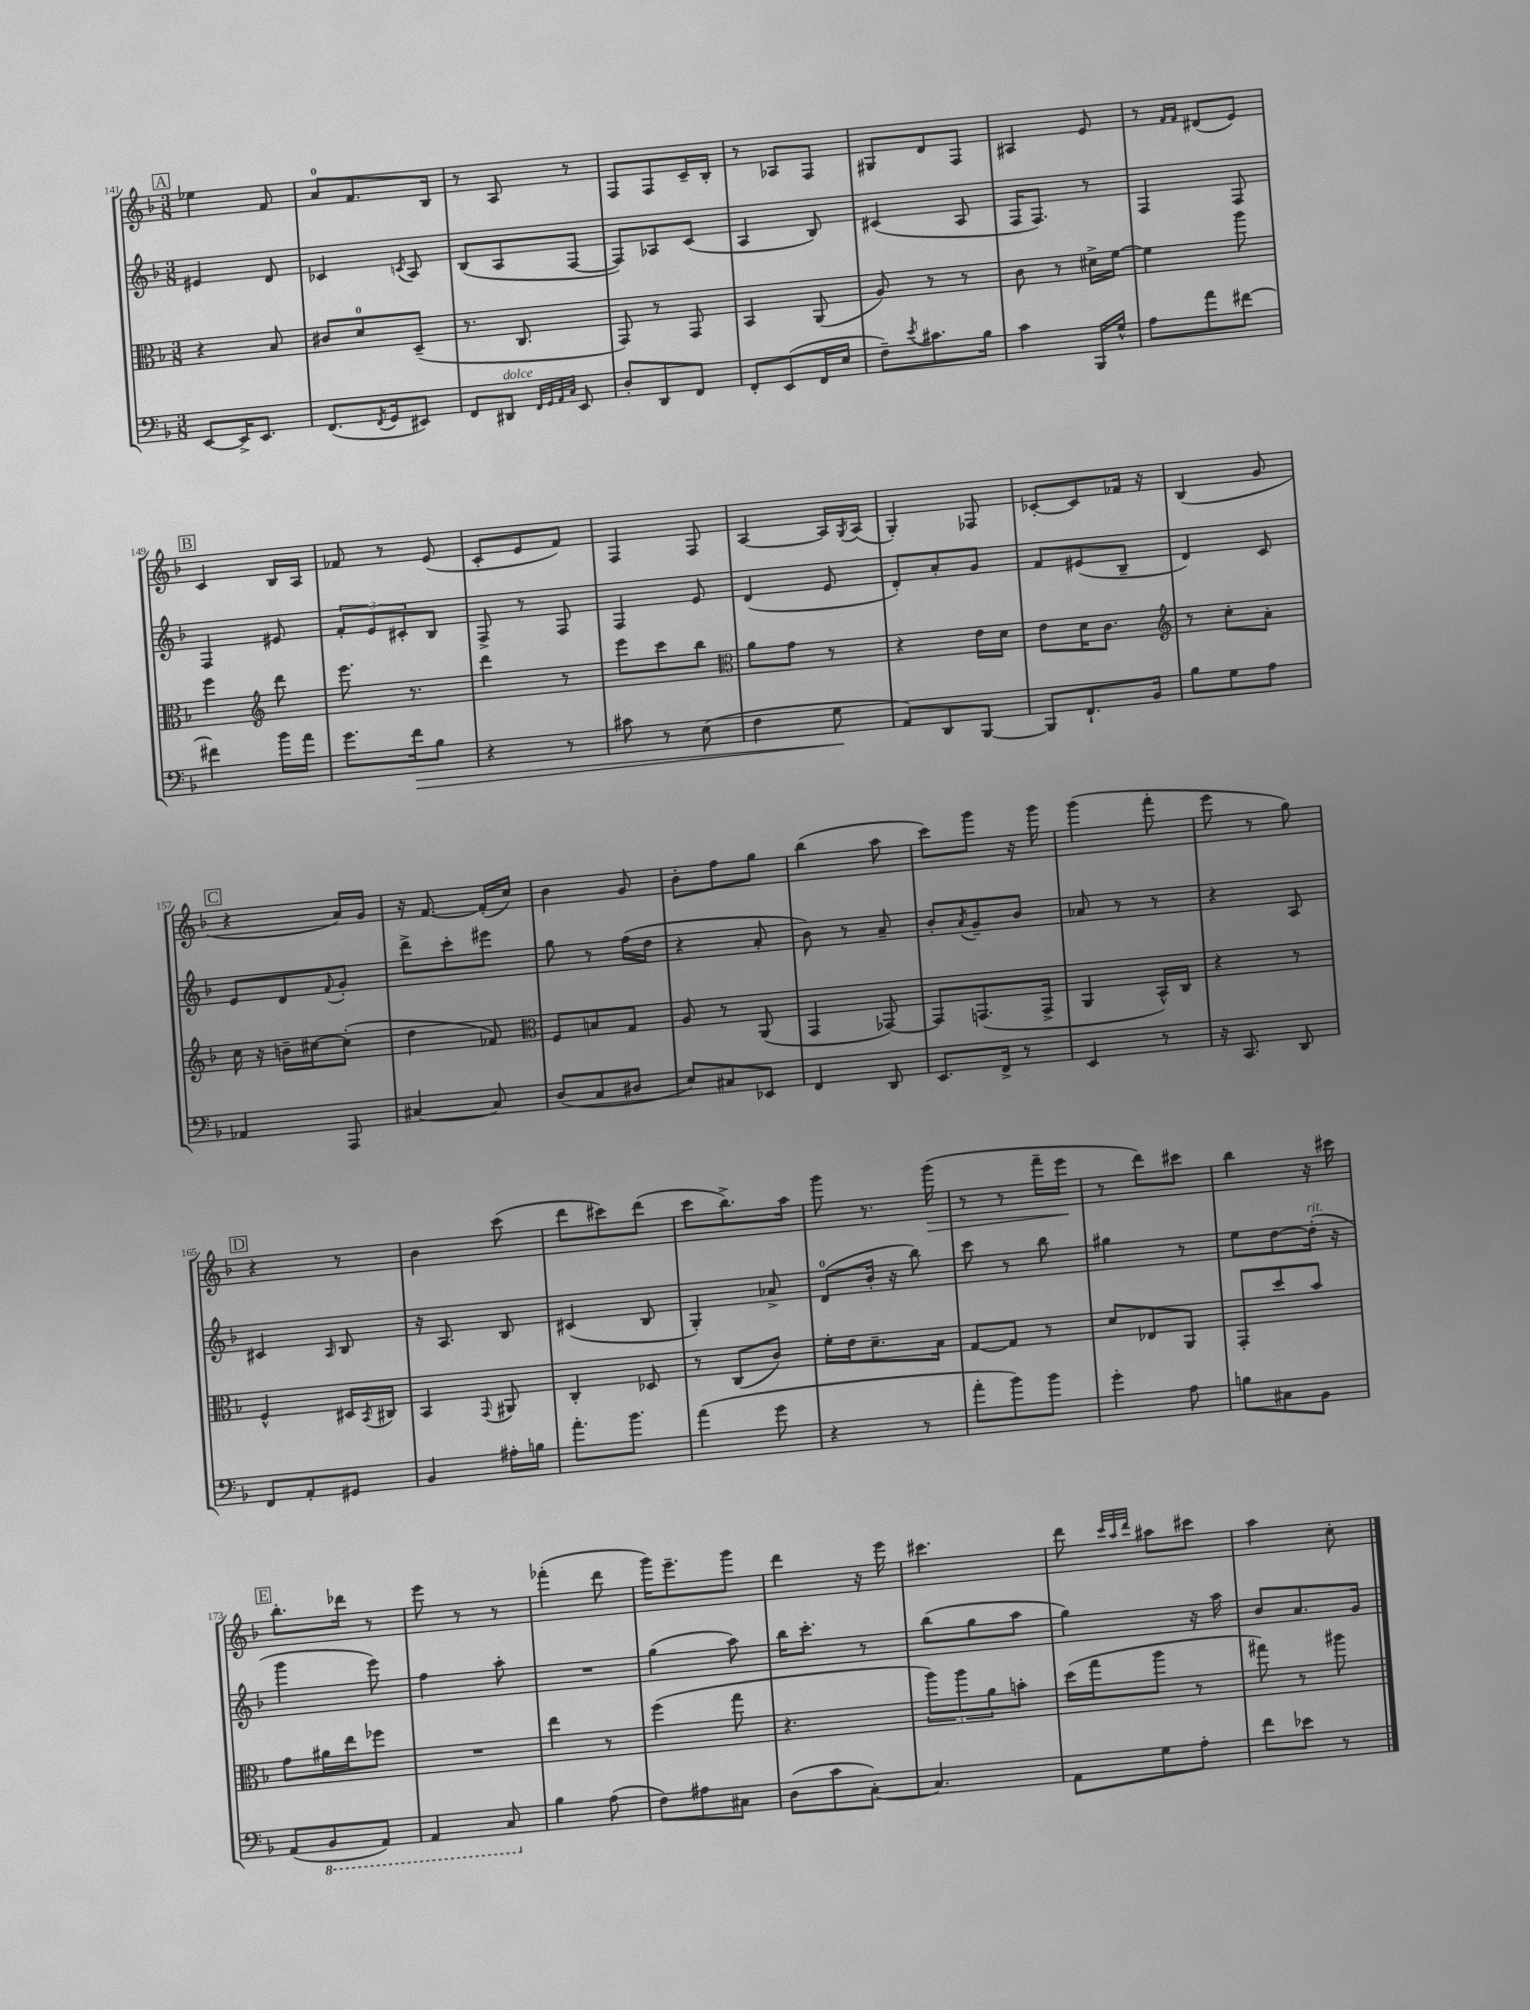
<<
\new StaffGroup <<
\new Staff = "s0" {
    \clef treble \key f \major \numericTimeSignature \time 3/8
    \mark \markup { \box "A" } ees''4 f'8 |
    a'8-0 f'8. bes16 |
    r8 a8 r8 |
    f8 f8 c'16-- bes16-. |
    r8 aes8 f8 |
    gis8 d'8 f8 |
    ais4 e'8 |
    r8 \grace { f'16 f'16 } dis'8( e'8) |
    \mark \markup { \box "B" } c'4 bes16 a16 |
    fes'8 r8 e'8( |
    c'8-. e'8 f'8) |
    f4 f8 |
    a4~ a16 \acciaccatura { g8 } a16( |
    g4-.) fes8 |
    ces'8~-. ces'8 fes'16 r16 |
    bes4( g'8 |
    \mark \markup { \box "C" } r4 a'16) g'16 |
    r16 f'8.~ f'16-.( c''16) |
    bes'4 g'8 |
    bes'8-. f''8 g''8 |
    bes''4( a''8 |
    c'''8) g'''8 r16 g'''16 |
    g'''4( f'''8-. |
    e'''8 r8 g''8) |
    \mark \markup { \box "D" } r4 r8 |
    bes'4 c'''8( |
    d'''8 cis'''8) d'''8( |
    c'''8 bes''8.->) a''16 |
    g'''8 r8. g'''16\>( |
    r8 r8 f'''16-- e'''16\! |
    r8 d'''8) cis'''8 |
    bes''4 r16 cis'''16 |
    \mark \markup { \box "E" } bes''8.-. des'''16 r8 |
    e'''8 r8 r8 |
    fes'''4-.( d'''8 |
    g'''16) e'''8.-- g'''8 |
    d'''4 r16 e'''16 |
    cis'''4. |
    d'''8 \grace { c'''32 a''32 d'''32 } ais''8 cis'''8 |
    a''4 c''8-. \bar "|." |
}
\new Staff = "s1" {
    \clef treble \key f \major \numericTimeSignature \time 3/8
    \mark \markup { \box "A" } eis'4 d'8 |
    ces'4 \acciaccatura { c'8 } a8 |
    bes8( a8 f8~ |
    f8) aes8 c'8( |
    a4 bes8) |
    cis'4( a8 |
    f16 f8.) r8 |
    f4 f8 |
    \mark \markup { \box "B" } f4 eis'8 |
    \tuplet 3/2 { f'8-. e'8 cis'8-. } bes8 |
    f8-> r8 f8 |
    f4 e'8 |
    d'4( e'8 |
    d'8-.) a'8-. g'8 |
    f'8 eis'8( bes8-- |
    d'4) c'8 |
    \mark \markup { \box "C" } e'8 d'8 \appoggiatura { f'8 } g'8-. |
    d'''8-> c'''8-. eis'''8 |
    g''8 r8 f''16( d''16 |
    r4 a'8-. |
    bes'8) r8 a'8-- |
    bes'8-. \acciaccatura { a'8 } g'8-- bes'8 |
    aes'8 r8 r8 |
    r4 a8 |
    \mark \markup { \box "D" } cis'4 \grace { a16 } bes8 |
    r16 a8. bes8 |
    cis'4( bes8 |
    g4-.) aes'8-> |
    d'8-0( bes'16-. r16 bes''8) |
    c'''8 r8 bes''8 |
    gis''4 r8 |
    e''8 d''8~ d''16-.^\markup { \italic "rit." }( r16 |
    \mark \markup { \box "E" } g'''4 e'''8) |
    f''4 a''8-. |
    R4. |
    g''4( a''8) |
    bes''16 c'''8.-. r8 |
    bes''8( g''8 a''8 |
    g''4) r16 a''16 |
    bes'8 a'8. g'16 \bar "|." |
}
\new Staff = "s2" {
    \clef alto \key f \major \numericTimeSignature \time 3/8
    \mark \markup { \box "A" } r4 bes8 |
    cis'8 d'8-0 d8--( |
    r8. c8. |
    g,8) r8 g,8 |
    bes,4 a,8( |
    a8) r8 r8 |
    c'8 r8 dis'16-> f'16~ |
    f'4 a''8 |
    \mark \markup { \box "B" } f''4 \clef treble d'''8 |
    e'''8. r8. |
    d'''4 r8 |
    e'''8 c'''8 bes''8 |
    \clef alto a'8 g'8 r8 |
    r4 e'16 d'16 |
    e'8 d'16 c'8. |
    \clef treble r8 c''8-. a'8-. |
    \mark \markup { \box "C" } c''16 r16 b'16-- cis''16~ cis''8-.( |
    d''4 fes'8) |
    \clef alto f8 b8 g8 |
    a8 r8 a,8( |
    g,4 ges,8~) |
    ges,8 g,8.( g,16-> |
    a,4 bes,16-^) c16 |
    r4 r8 |
    \mark \markup { \box "D" } f4-^ dis16 \acciaccatura { bes,8 } cis16 |
    bes,4 \appoggiatura { g,8 } ais,8 |
    c4-. des8 |
    r8 c8( c'8) |
    f'16-. e'16 d'8.-- bes16 |
    g8~ g8 r8 |
    d'8 ees8 a,8 |
    g,8-. d''8 bes'8 |
    \mark \markup { \box "E" } g'8 ais'16 e''16 fes''8 |
    R4. |
    e''4 r8 |
    f''4( g''8 |
    r4. |
    \tuplet 3/2 { a''8) a''8 a'8 } b'8-. |
    d''16( g''16 a''8 r8 |
    gis''8) r8 ais''8 \bar "|." |
}
\new Staff = "s3" {
    \clef bass \key f \major \numericTimeSignature \time 3/8
    \mark \markup { \box "A" } e,8~ e,16-> e,8. |
    f,8.( \acciaccatura { f,8 } g,16 eis,8) |
    f,8 dis,8^\markup { \italic "dolce" } \grace { f,32 g,32 a,32 c32 } e,8 |
    d8-. d,8 f,8 |
    f,8-. e,8( f,16 e16 |
    f8--) \acciaccatura { e'8 } cis'8. bes16 |
    c'4 bes,,16 g16-^ |
    a8 a'8 fis'8~ |
    \mark \markup { \box "B" } fis'4 bes'16 a'16 |
    g'8. f'16\> bes8 |
    r4 r8 |
    cis'8 r8 e8( |
    f4 g8\! |
    a,8) d,8 bes,,8~ |
    bes,,8 f,8.-! bes,16 |
    bes8 g8 a8 |
    \mark \markup { \box "C" } aes,4 a,,8 |
    cis4~ cis8 |
    d8( c8 dis8 |
    e8) cis8 ees,8 |
    f,4 d,8 |
    e,8. f,16-> r8 |
    e,4 r8 |
    r16 c,8. d,8 |
    \mark \markup { \box "D" } f,8 a,8-. gis,8 |
    bes,4 ais16-. b16 |
    a'8.-. bes'8. |
    a'4( g'8 |
    r4 r8 |
    a'8-. bes'8) bes'8 |
    g'4-. a8 |
    b8 cis8 bes,8 |
    \mark \markup { \box "E" } a,8( \ottava #-1 bes,,8 a,,8) |
    a,,4 c,8 \ottava #0 |
    bes4 a8( |
    f8) ais8 cis8 |
    d8( c'8 c8~-.) |
    c4. |
    a,8 g8 a8-. |
    f'8 ees'8 r8 \bar "|." |
}
>>
>>
\layout { \context { \Score currentBarNumber = #141 } }
